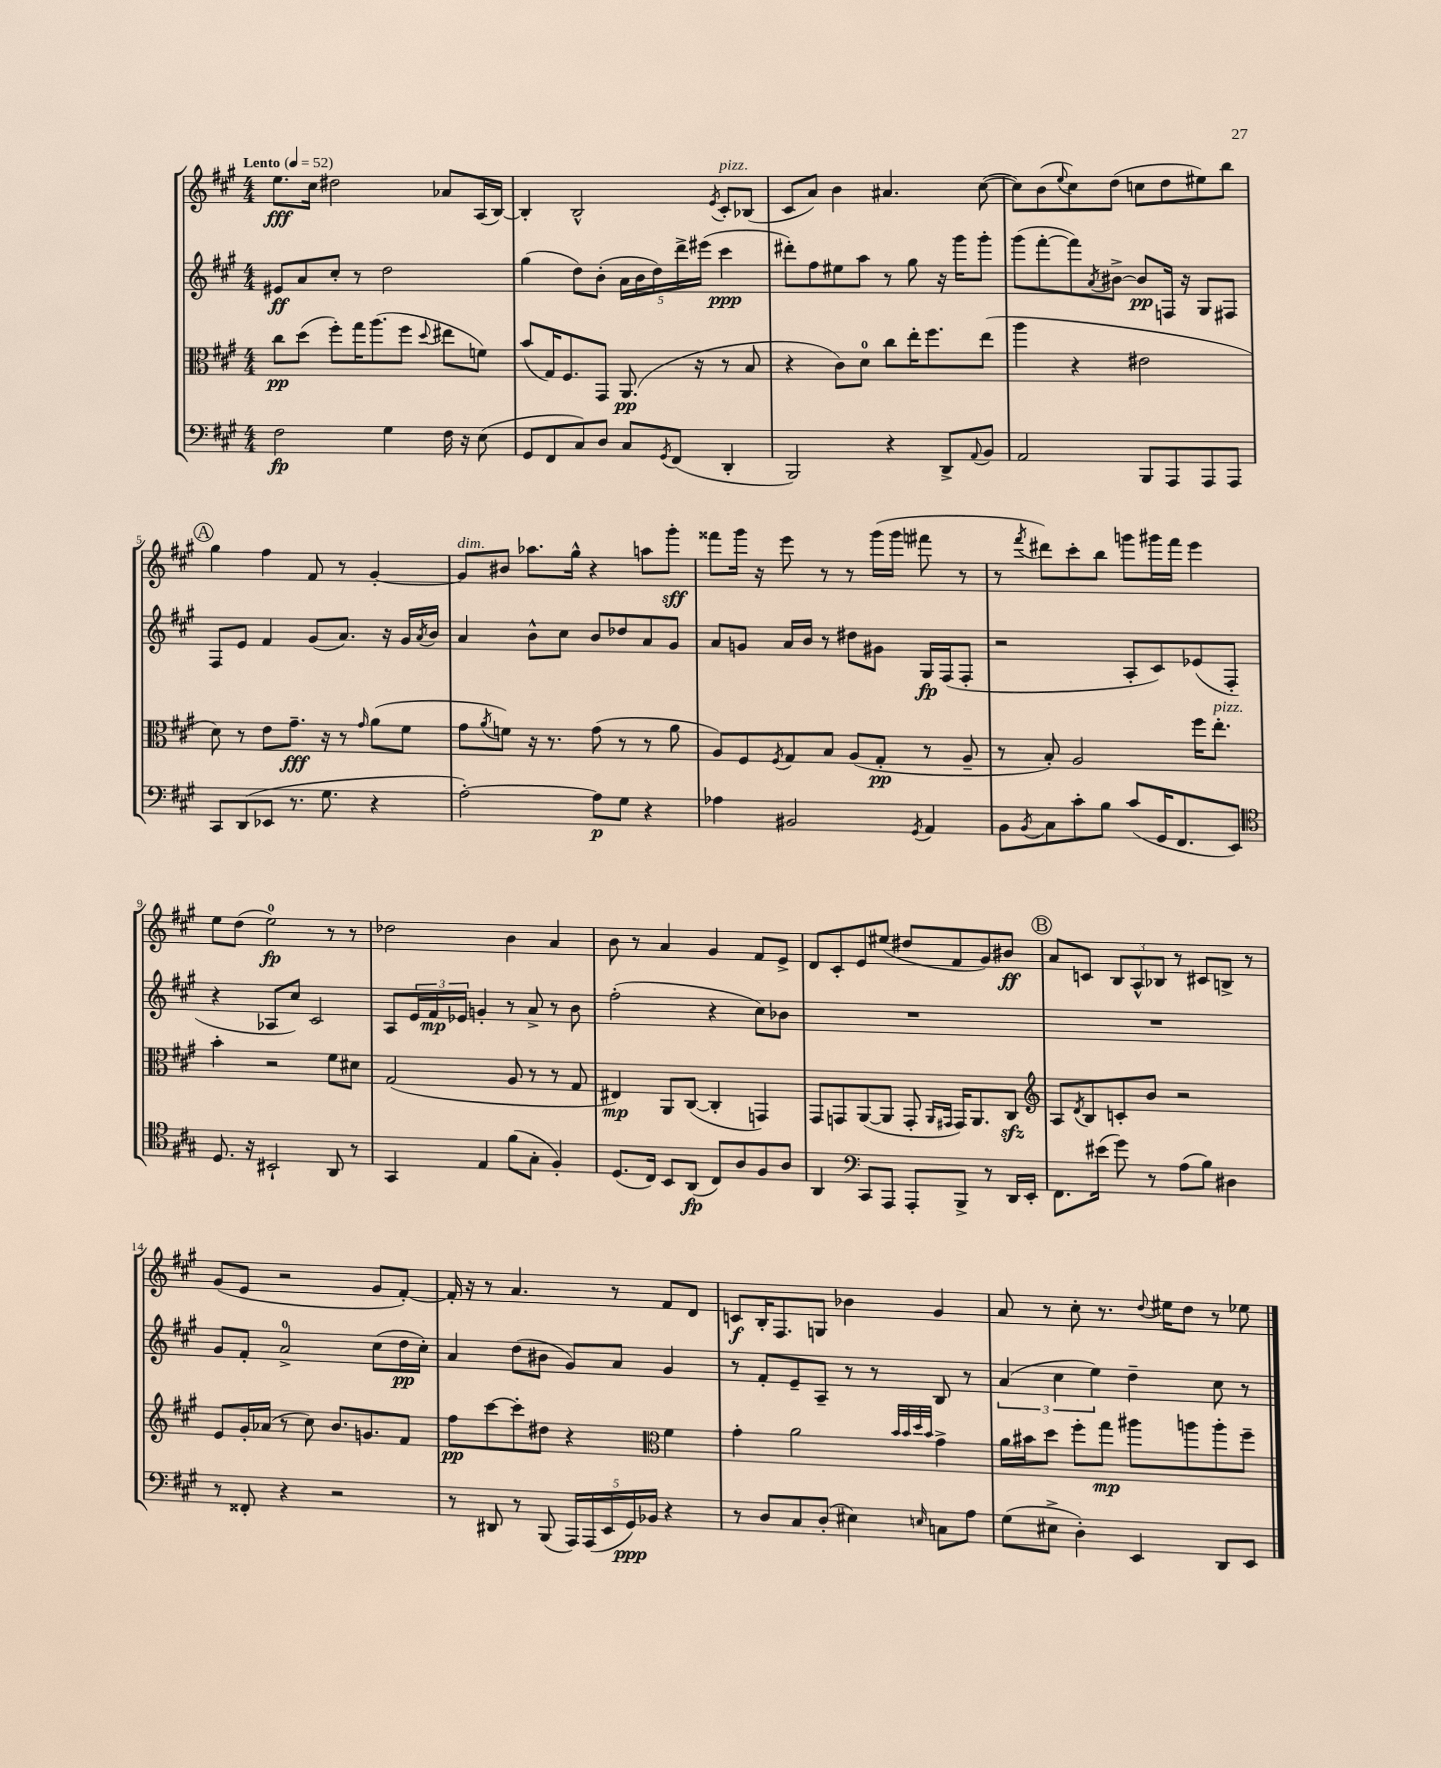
<<
\new StaffGroup <<
\new Staff = "s0" {
    \clef treble \key a \major \numericTimeSignature \time 4/4 \tempo "Lento" 4 = 52
    e''8.\fff cis''16 dis''2 aes'8 a16( b16~) |
    b4-. b2-^ \acciaccatura { e'8 } cis'8-.^\markup { \italic "pizz." } bes8( |
    cis'8 a'8) b'4 ais'4. cis''8~( |
    cis''8) b'8( \appoggiatura { e''8 } cis''8) d''8( c''8 d''8 eis''8) b''8 |
    \mark \markup { \circle "A" } gis''4 fis''4 fis'8 r8 gis'4~-. |
    gis'8^\markup { \italic "dim." } bis'8 aes''8. gis''16-^ r4 a''8 gis'''8-.\sff |
    fisis'''8 gis'''16 r16 e'''8 r8 r8 gis'''16( gis'''16 fis'''8 r8 |
    r8 \acciaccatura { fis'''8 } dis'''8) cis'''8-. b''8 g'''8 gis'''16 fis'''16 e'''4 |
    e''8 d''8( e''2-0\fp) r8 r8 |
    des''2 b'4 a'4 |
    b'8 r8 a'4 gis'4 fis'8 e'8-> |
    d'8 cis'8-. e'8 eis''8( dis''8 fis'8 gis'8) bis'8\ff |
    \mark \markup { \circle "B" } a'8 c'8 \tuplet 3/2 { b8 a8-^ bes8 } r8 cis'8 b8-> r8 |
    gis'8( e'8 r2 gis'8 fis'8~-.) |
    fis'16-. r16 r8 a'4. r8 fis'8 d'8 |
    c'8\f b16-. fis8. g8 bes'4 gis'4 |
    a'8 r8 cis''8-. r8. \appoggiatura { d''8 } eis''16 d''8 r8 ees''8 \bar "|." |
}
\new Staff = "s1" {
    \clef treble \key a \major \numericTimeSignature \time 4/4
    eis'8\ff a'8 cis''8-. r8 d''2 |
    gis''4( d''8) b'8-.( \tuplet 5/4 { a'16 b'16 d''16) d'''16-> eis'''16( } cis'''4\ppp |
    dis'''8-.) fis''8 eis''8 a''8 r8 gis''8 r16 gis'''16 gis'''8-. |
    gis'''8( fis'''8~-. fis'''8) \acciaccatura { a'8 } bis'8~-> bis'8\pp f16 r16 gis8 fis8 |
    \mark \markup { \circle "A" } fis8 e'8 fis'4 gis'8( a'8.) r16 gis'16 \acciaccatura { a'8 } b'16 |
    a'4 b'8-^ cis''8 b'8 des''8 a'8 gis'8 |
    a'8 g'8 a'16 b'16 r8 dis''8 gis'8 gis16\fp fis16( fis8-. |
    r2 a8-. cis'8) ees'8( fis8-. |
    r4 aes8 cis''8) cis'2 |
    a8 \tuplet 3/2 { e'16 fis'16\mp ees'16 } g'4-. r8 a'8-> r8 b'8 |
    fis''2-.( r4 cis''8) bes'8 |
    R1 |
    \mark \markup { \circle "B" } R1 |
    gis'8 fis'8-. a'2-0-> cis''8( d''16\pp cis''16-.) |
    a'4 d''8( bis'8 gis'8) a'8 gis'4 |
    r8 fis'8-. e'8-- a8-- r8 r8 b8 r8 |
    \tuplet 3/2 { a'4( cis''4 e''4) } d''4-- cis''8 r8 \bar "|." |
}
\new Staff = "s2" {
    \clef alto \key a \major \numericTimeSignature \time 4/4
    cis''8\pp d''8( fis''8-.) gis''16 a''8.( fis''8 \appoggiatura { d''8 } eis''8 f'8) |
    b'8( gis16) fis8. gis,8 a,8.\pp( r16 r8 b8 |
    r4 cis'8) d'8-0 cis''8 e''16-. fis''8. e''8( |
    a''4 r4 eis'2 |
    \mark \markup { \circle "A" } d'8) r8 e'8 gis'8.--\fff r16 r8 \grace { gis'16 } a'8( fis'8 |
    gis'8 \acciaccatura { a'8 } f'8) r16 r8. gis'8( r8 r8 a'8 |
    a8) fis8 \acciaccatura { fis8 } gis8 b8 a8( gis8-.\pp r8 a8-- |
    r8 b8-.) a2 fis''16 e''8.-.^\markup { \italic "pizz." } |
    b'4-. r2 fis'8 dis'8 |
    gis2( a8 r8 r8 gis8 |
    eis4\mp) a,8 cis8~( cis4-. g,4) |
    gis,8 g,8 a,8~( a,8 g,8-. \grace { a,16 gis,16 } gis,16) a,8. cis8\sfz |
    \mark \markup { \circle "B" } \clef treble a8 \acciaccatura { d'8 } b8 c'8-. b'8 r2 |
    e'8 gis'16-. aes'16( r8 cis''8) b'8. g'8. fis'8 |
    fis''8\pp cis'''8~ cis'''8-. dis''8 r4 \clef alto fis'4 |
    gis'4-. a'2 \grace { b'32 b'32 d''32 b'32 } gis'4-> |
    a'16 bis'16 d''8 fis''8-. gis''8\mp ais''8 a''8 a''8-. fis''8-- \bar "|." |
}
\new Staff = "s3" {
    \clef bass \key a \major \numericTimeSignature \time 4/4
    fis2\fp gis4 fis16 r16 e8( |
    gis,8 fis,8 cis8) d8 cis8 \acciaccatura { gis,8 } fis,8( d,4-. |
    b,,2) r4 d,8-> \appoggiatura { a,8 } b,8 |
    a,2 b,,8 a,,8 a,,8 a,,8 |
    \mark \markup { \circle "A" } cis,8 d,8( ees,8 r8. gis8. r4 |
    a2~-.) a8\p gis8 r4 |
    aes4 bis,2 \acciaccatura { gis,8 } a,4 |
    b,8 \acciaccatura { b,8 } cis8 cis'8-. b8 cis'8( gis,16 fis,8. e,8) |
    \clef tenor d8. r16 bis,2-! a,8 r8 |
    gis,4 e4 fis'8( gis8-. fis4-.) |
    d8.( cis16) b,8 a,8\fp( cis8) a8 fis8 a8 |
    a,4 \clef bass cis,8 a,,8 a,,8-. b,,8-> r8 d,16 e,16-. |
    \mark \markup { \circle "B" } fis,8. eis'16( gis'8) r8 a8( b8) dis4 |
    r8 fisis,8-. r4 r2 |
    r8 dis,8 r8 b,,8( \tuplet 5/4 { a,,16) a,,16( e,16 gis,16\ppp) bes,16 } r4 |
    r8 d8 cis8 d8-.( eis4) \grace { e16 } c8 a8 |
    gis8( eis8-> d4-.) e,4 d,8 e,8 \bar "|." |
}
>>
>>
